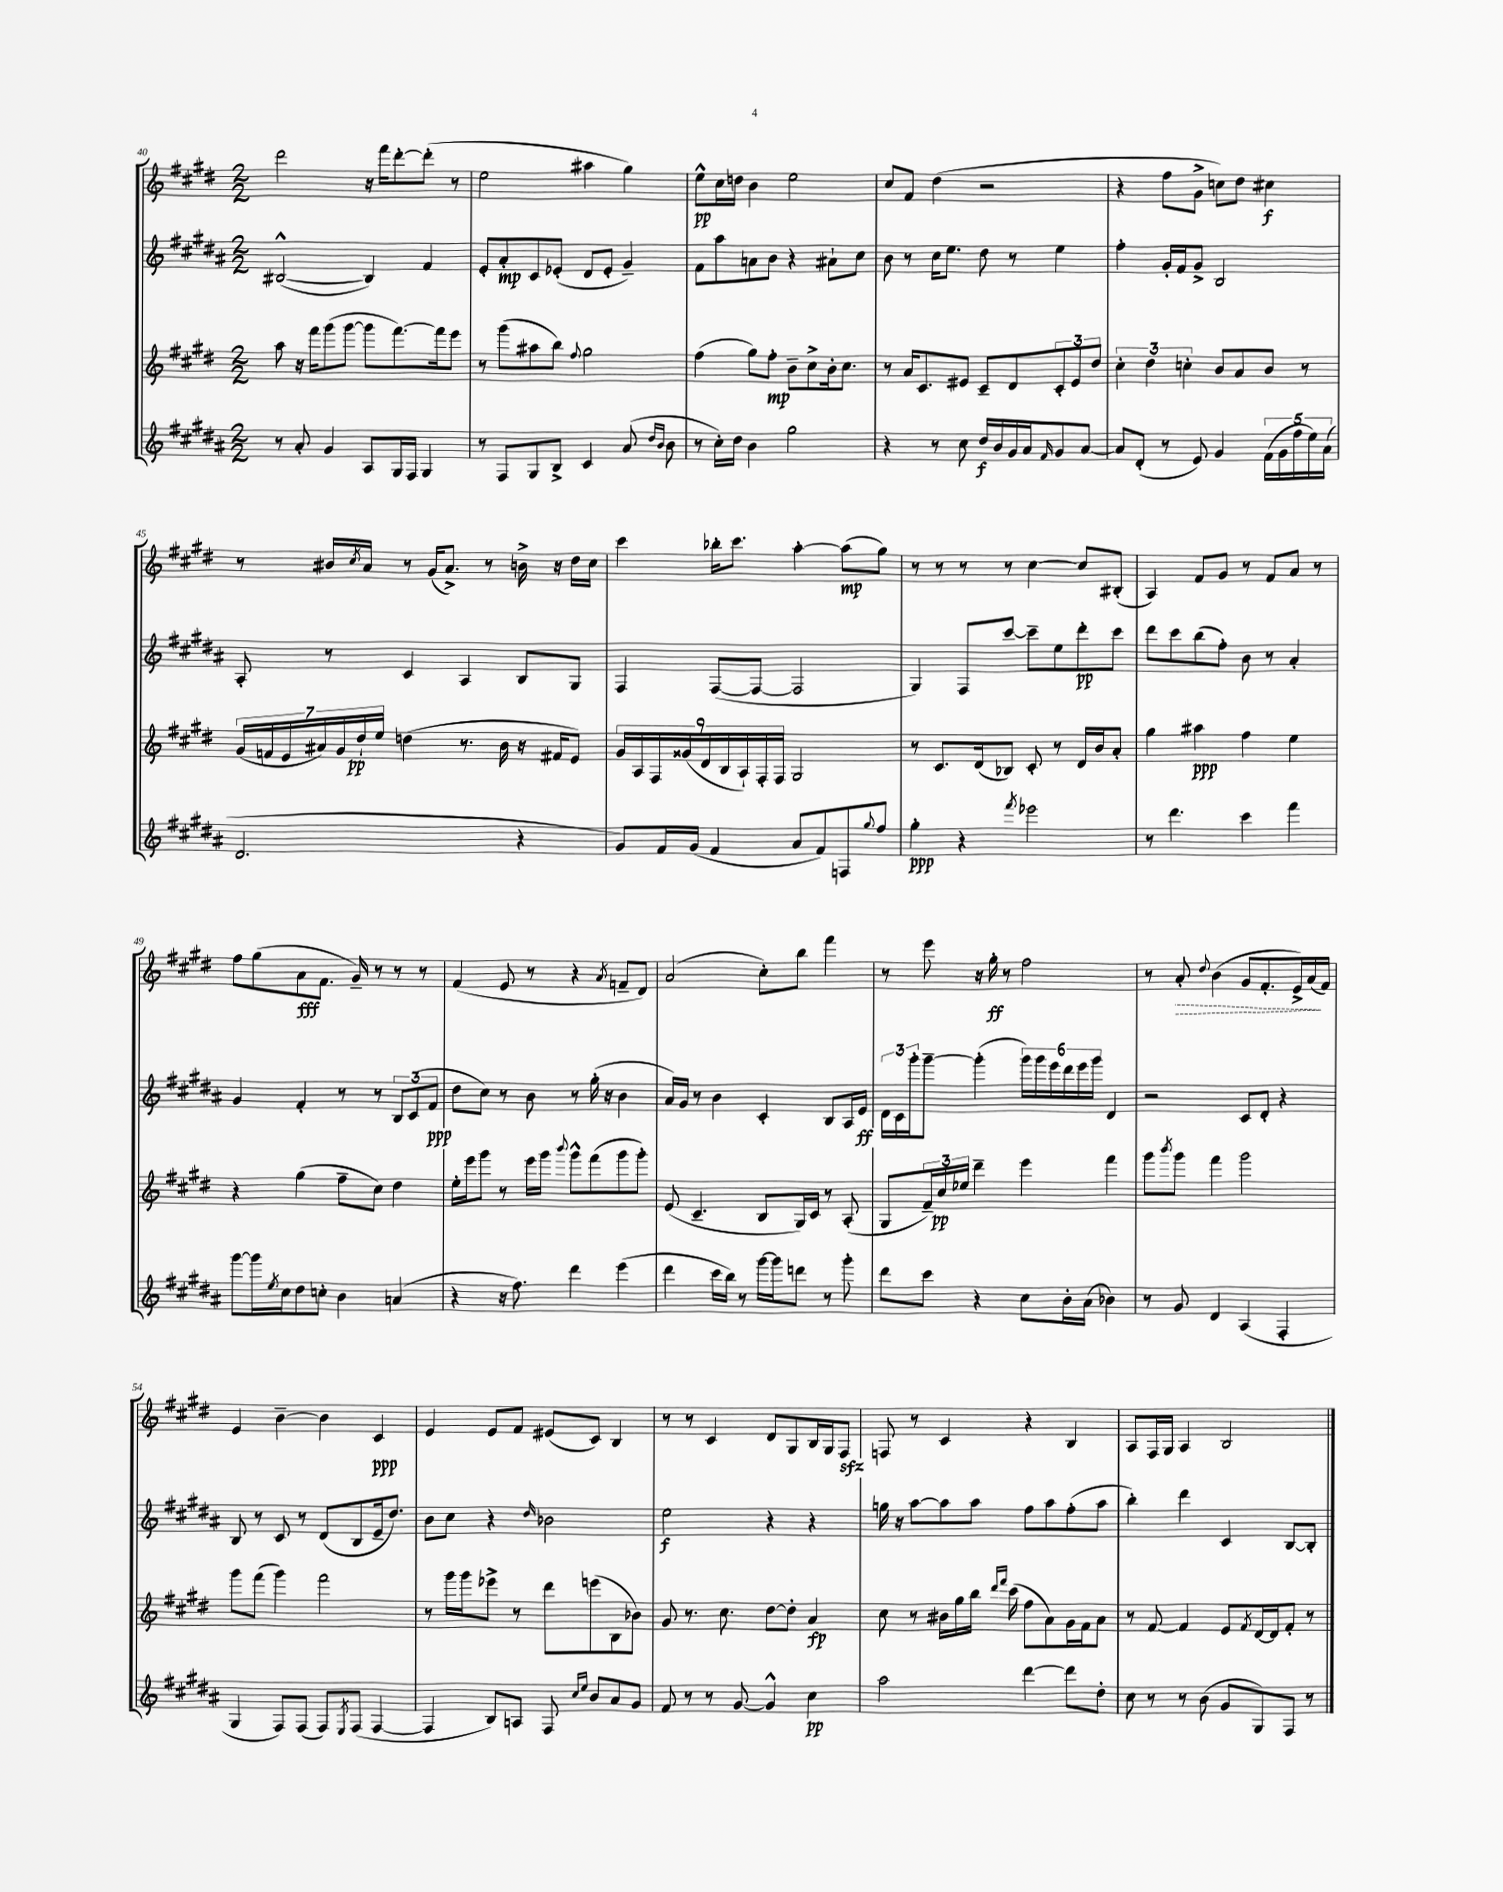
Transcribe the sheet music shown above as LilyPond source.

<<
\new StaffGroup <<
\new Staff = "s0" {
    \clef treble \key e \major \numericTimeSignature \time 2/2
    dis'''2 r16 fis'''16 dis'''8~-. dis'''8-.( r8 |
    e''2 ais''4 gis''4) |
    e''8-^\pp cis''16 d''16 b'4 e''2 |
    cis''8 fis'8 dis''4( r2 |
    r4 fis''8 gis'8-> c''8) dis''8 cis''4\f |
    r8 bis'16 \acciaccatura { cis''8 } a'16 r8 gis'16( a'8.->) r8 b'16-> r16 dis''16 cis''16 |
    cis'''4 bes''16-. cis'''8. a''4~-. a''8\mp( gis''8) |
    r8 r8 r8 r8 cis''4~ cis''8 bis8-.( |
    a4) fis'8 gis'8 r8 fis'8 a'8 r8 |
    fis''8 gis''8( a'8\fff fis'8. gis'16--) r8 r8 r8 |
    fis'4( e'8 r8 r4 \acciaccatura { a'8 } f'8-- dis'8) |
    a'2( cis''8-.) b''8 fis'''4 |
    r8 e'''8 r16 gis''16-.\ff r8 fis''2 |
    r8 \once \override Hairpin.style = #'dashed-line a'8-.\> \appoggiatura { dis''8 } b'4( gis'8 fis'8.-. e'16->) a'16\!( fis'16) |
    e'4 b'4~-- b'4 cis'4\ppp |
    e'4 e'8 fis'8 eis'8( cis'8) b4 |
    r8 r8 cis'4 dis'8 gis8 b16 gis16 fis8\sfz |
    f8 r8 cis'4 r4 b4 |
    a8 fis16 gis16 a4 b2 \bar "|." |
}
\new Staff = "s1" {
    \clef treble \key b \major \numericTimeSignature \time 2/2
    bis2~-^( bis4) fis'4 |
    e'8-. ais'8-.\mp cis'8 ees'8-.( dis'8 ees'8-. gis'4--) |
    fis'8 ais''8 a'8 b'8 r4 ais'8-! cis''8 |
    b'8 r8 cis''16 e''8. dis''8 r8 e''4 |
    fis''4-. gis'16-. fis'16 gis'8-> b2 |
    ais8-. r8 cis'4 ais4 b8 gis8 |
    fis4 fis8~( fis8~ fis2 |
    gis4) fis8 cis'''8~ cis'''8-- e''8 dis'''8-.\pp cis'''8 |
    dis'''8 cis'''8 b''8( fis''8-.) b'8 r8 ais'4-. |
    gis'4 fis'4-. r8 r8 \tuplet 3/2 { b8 cis'8( fis'8\ppp } |
    dis''8 cis''8) r8 b'8 r8 gis''16-.( r16 b'4 |
    ais'16) gis'16 r8 b'4 cis'4-. b8 ais16 e'16\ff |
    \tuplet 3/2 { dis'16 cis'16 gis'''16-. } gis'''8~-- gis'''4-.( \tuplet 6/4 { gis'''16) gis'''16 e'''16 dis'''16 e'''16 gis'''16 } dis'4 |
    r2 cis'8 dis'8-. r4 |
    b8 r8 cis'8 r8 dis'8( b8 e'16-- dis''8.) |
    b'8 cis''8 r4 \grace { dis''16 } bes'2 |
    e''2\f r4 r4 |
    g''16 r16 ais''8~ ais''8 ais''8 fis''8 ais''8 fis''8-.( ais''8 |
    b''4-.) dis'''4 cis'4 b8~ b8-. \bar "|." |
}
\new Staff = "s2" {
    \clef treble \key e \major \numericTimeSignature \time 2/2
    a''8 r16 fis'''16 gis'''8( gis'''8~ gis'''8 fis'''8.~) fis'''16 e'''8 |
    r8 gis'''8( ais''8 b''8) \appoggiatura { fis''8 } gis''2 |
    fis''4( gis''8) fis''8-.\mp b'8-- cis''8-> b'16-. cis''8. |
    r8 a'16 cis'8. eis'8 cis'8-- dis'8 \tuplet 3/2 { cis'8-. eis'8 dis''8 } |
    \tuplet 3/2 { cis''4-. dis''4 c''4-. } b'8 a'8 b'8 r8 |
    \tuplet 7/4 { gis'16( f'16 e'16 ais'16) gis'16 dis''16-!\pp e''16 } d''4( r8. b'16 r16 fis'16 e'8) |
    \tuplet 9/8 { gis'16 a16 fis16 gisis'16( dis'16 b16 a16-!) fis16-. fis16 } gis2 |
    r8 cis'8. dis'16( bes8) cis'8-. r8 dis'16 b'16 a'8-. |
    gis''4 ais''4\ppp fis''4 e''4 |
    r4 gis''4( fis''8-- cis''8) dis''4 |
    e''16-. e'''16 gis'''8 r8 e'''16 gis'''16 \appoggiatura { b'''8 } gis'''8-^ fis'''8( gis'''8 gis'''8-.) |
    e'8( cis'4.-- b8 gis16) cis'16 r8 a8-.( |
    gis8 \tuplet 3/2 { fis'16--) cis''16\pp ees''16 } dis'''4-- e'''4 fis'''4 |
    gis'''8 \acciaccatura { b'''8 } gis'''8 fis'''4 gis'''2 |
    gis'''8 fis'''8( gis'''4) fis'''2 |
    r8 gis'''16 gis'''16 ees'''8-> r8 dis'''8 e'''8( b8 bes'8) |
    gis'8 r8. cis''8. dis''8~ dis''8-. a'4\fp |
    cis''8 r8 bis'16 gis''16 b''16 \grace { dis'''16 fis'''16 } cis'''16( fis''8 a'8) gis'16 fis'16 a'8 |
    r8 fis'8~ fis'4 e'8 \acciaccatura { fis'8 } dis'16~ dis'16 fis'8-. r8 \bar "|." |
}
\new Staff = "s3" {
    \clef treble \key b \major \numericTimeSignature \time 2/2
    r8 ais'8-. gis'4 ais8 gis16 fis16 gis4 |
    r8 fis8 gis8 b8-> cis'4 ais'8( \grace { dis''16 b'16 } b'8 |
    r8 cis''16-.) dis''16 b'4 gis''2 |
    r4 r8 cis''8 dis''16\f b'16 gis'16 ais'16 \grace { fis'16 } gis'8 ais'8~ |
    ais'8 dis'8-.( r8 e'8) gis'4 \tuplet 5/4 { fis'16( gis'16 fis''16 e''16) ais'16( } |
    dis'2. r4 |
    gis'8) fis'16 gis'16( fis'4 ais'8 fis'8) f8 \appoggiatura { gis''8 } fis''8 |
    gis''4-.\ppp r4 \acciaccatura { fis'''8 } ees'''2 |
    r8 dis'''4. cis'''4 fis'''4 |
    gis'''8~ gis'''16 \acciaccatura { e''8 } cis''16 dis''8 c''8-. b'4 a'4( |
    r4 r16 fis''8.) dis'''4 e'''4( |
    dis'''4 cis'''16 b''16) r8 gis'''16~ gis'''16 d'''8 r8 gis'''8-. |
    dis'''8 cis'''8 r4 cis''8 b'16-. ais'16( bes'4) |
    r8 gis'8 dis'4 ais4( fis4-. |
    gis4 fis8) fis8( fis8) \acciaccatura { e8 } fis8( fis4~ |
    fis4 b8) a8 fis8 \grace { cis''16 e''16 } b'8 ais'8 gis'8 |
    fis'8 r8 r8 gis'8~ gis'4-^ cis''4\pp |
    ais''2 dis'''4~ dis'''8 dis''8-. |
    cis''8 r8 r8 b'8( gis'8 gis8) fis8 r8 \bar "|." |
}
>>
>>
\layout { \context { \Score currentBarNumber = #40 } }
